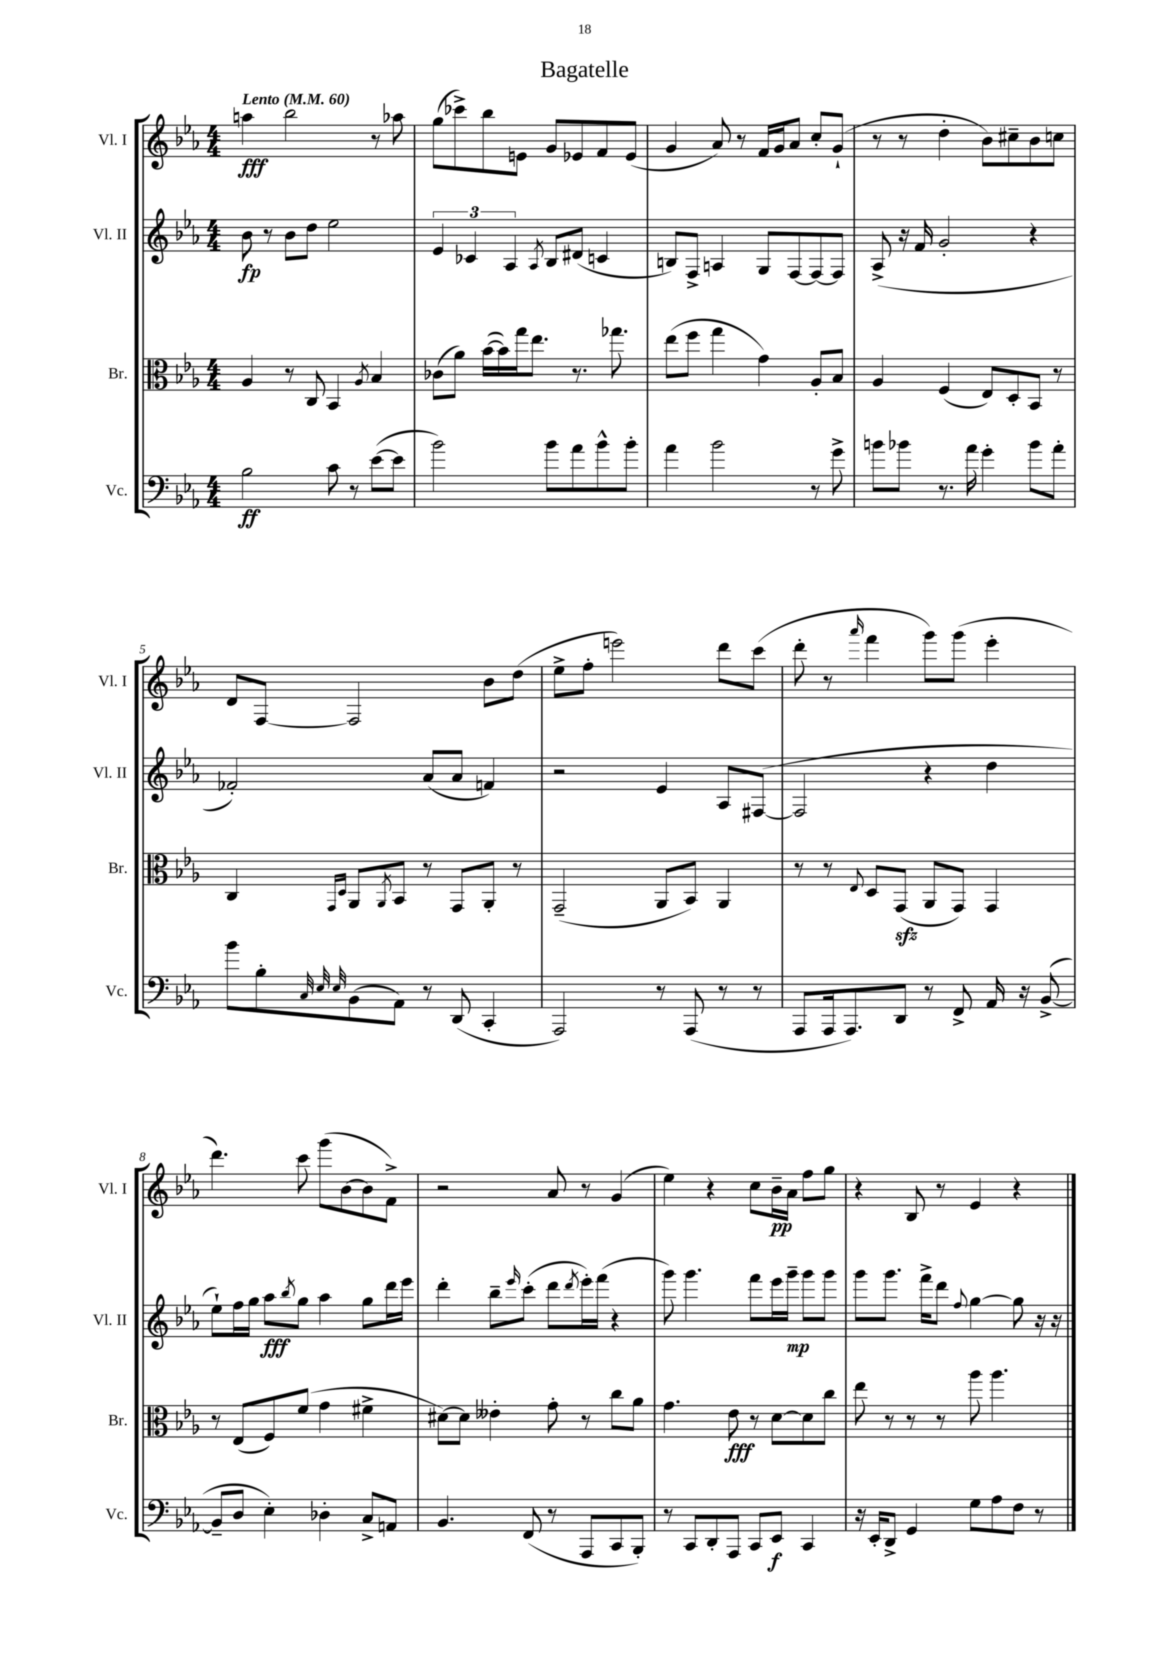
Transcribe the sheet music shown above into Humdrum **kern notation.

**kern	**dynam	**kern	**dynam	**kern	**dynam	**kern	**dynam
*part4	*part4	*part3	*part3	*part2	*part2	*part1	*part1
*staff4	*staff4	*staff3	*staff3	*staff2	*staff2	*staff1	*staff1
*I"Vc.	*	*I"Br.	*	*I"Vl. II	*	*I"Vl. I	*
*I'Vc.	*	*I'Br.	*	*I'Vl. II	*	*I'Vl. I	*
*clefF4	*	*clefC3	*	*clefG2	*	*clefG2	*
*k[b-e-a-]	*	*k[b-e-a-]	*	*k[b-e-a-]	*	*k[b-e-a-]	*
*M4/4	*	*M4/4	*	*M4/4	*	*M4/4	*
*MM60	*	*MM60	*	*MM60	*	*MM60	*
=1	=1	=1	=1	=1	=1	=1	=1
!	!	!	!	!	!	!LO:TX:a:B:t=Lento	!
2B-\	ff	4A-/	.	8b-\	fp	4aan\	fff
.	.	.	.	8r	.	.	.
.	.	8r	.	8b-\L	.	2bb-\	.
.	.	8C/	.	8dd\J	.	.	.
8c\	.	4BB-/	.	2ee-\	.	.	.
8r	.	.	.	.	.	.	.
.	.	8qA-/	.	.	.	.	.
([8e-\L	.	4B-/	.	.	.	8r	.
8e-\J]	.	.	.	.	.	8aa-X\	.
=2	=2	=2	=2	=2	=2	=2	=2
2b-\)	.	(8c-X\L	.	6e-/	.	(8gg\L	.
.	.	8a-\J)	.	.	.	8ccc-X^\)	.
.	.	.	.	6c-X/	.	.	.
.	.	([16b-\LL	.	.	.	8bb-\	.
.	.	16b-\])	.	.	.	.	.
.	.	.	.	6A-/	.	.	.
.	.	16gg\J	.	.	.	8en\J	.
.	.	8.ee-\J	.	.	.	.	.
.	.	.	.	8qA-/	.	.	.
8b-\L	.	.	.	8B-/L	.	8g/L	.
8a-\	.	8.r	.	(8d#X/J	.	8e-X/	.
8b-^^\	.	.	.	4cn/	.	8f/	.
.	.	8.gg-X\	.	.	.	.	.
8b-'\J	.	.	.	.	.	(8e-/J	.
=3	=3	=3	=3	=3	=3	=3	=3
4a-\	.	(8ee-\L	.	8Bn/L)	.	4g/	.
.	.	8ff\J	.	8F^/J	.	.	.
2b-\	.	4gg\	.	4An/	.	8a-/)	.
.	.	.	.	.	.	8r	.
.	.	4g\)	.	8G/L	.	16f/LL	.
.	.	.	.	.	.	16g/J	.
.	.	.	.	[8F/	.	8a-/J	.
8r	.	8A-'/L	.	8F/_	.	8cc'/L	.
8g^\	.	8B-/J	.	8F/J]	.	(8g`/J	.
=4	=4	=4	=4	=4	=4	=4	=4
8bn\L	.	4A-/	.	(8A-^/	.	8r	.
8b-X\J	.	.	.	16r	.	8r	.
.	.	.	.	16f/	.	.	.
8.r	.	(4F/	.	2g'/	.	4dd'\	.
16a-\	.	.	.	.	.	.	.
4g'\	.	8E-/L)	.	.	.	8b-\L)	.
.	.	8D'/	.	.	.	8cc#X~\	.
8b-\L	.	8BB-/J	.	4r	.	8b-\	.
8a-'\J	.	8r	.	.	.	8ccn\J	.
!!LO:LB:g=z
=5	=5	=5	=5	=5	=5	=5	=5
8b-\L	.	4C/	.	2f-X'/)	.	8d/L	.
8B-'\	.	.	.	.	.	[8F/J	.
32qqC/	.	.	.	.	.	.	.
32qqE-/	.	16qqGG/LL	.	.	.	.	.
32qqE-/	.	16qqD/JJ	.	.	.	.	.
(8BB-\	.	8AA-/L	.	.	.	2F/]	.
.	.	8qAA-/	.	.	.	.	.
8AA-\J)	.	8BB-/J	.	.	.	.	.
8r	.	8r	.	(8a-/L	.	.	.
(8DD/	.	8GG/L	.	8a-/J	.	.	.
4CC'/	.	8AA-'/J	.	4fn/)	.	8b-\L	.
.	.	8r	.	.	.	(8dd\J	.
=6	=6	=6	=6	=6	=6	=6	=6
2AAA-/)	.	(2GG~/	.	2r	.	8ee-^\L	.
.	.	.	.	.	.	8ff'\J	.
.	.	.	.	.	.	2eeen\)	.
8r	.	8AA-/L	.	4e-/	.	.	.
(8AAA-/	.	8BB-/J)	.	.	.	.	.
8r	.	4AA-/	.	8A-/L	.	8ddd\L	.
8r	.	.	.	([8F#X/J	.	(8ccc\J	.
=7	=7	=7	=7	=7	=7	=7	=7
8AAA-/L	.	8r	.	2F#/]	.	8ddd'\	.
16AAA-/k	.	8r	.	.	.	8r	.
8.AAA-/)	.	.	.	.	.	.	.
.	.	8qqE-/	.	.	.	16qqaaa-/	.
.	.	8D/L	.	.	.	4fff\	.
8DD/J	.	(8GGzz/J	.	.	.	.	.
8r	.	8AA-/L	.	4r	.	8ggg\L)	.
8FF^/	.	8GG/J)	.	.	.	(8ggg\J	.
16AA-/	.	4GG/	.	4dd\	.	4eee-'\	.
16r	.	.	.	.	.	.	.
([8BB-^/	.	.	.	.	.	.	.
!!LO:LB:g=z
=8	=8	=8	=8	=8	=8	=8	=8
8BB-~/L]	.	8r	.	8ee-`\L)	.	4.ddd\)	.
8D/J	.	(8E-/L	.	16ff\L	.	.	.
.	.	.	.	16gg\JJ	.	.	.
4E-'\)	.	8F/)	.	8aa-\L	fff	.	.
.	.	.	.	8qbb-/	.	.	.
.	.	(8f/J	.	8gg\J	.	8ccc\	.
4D-X'\	.	4g\	.	4aa-\	.	(8ggg\L	.
.	.	.	.	.	.	[8b-\	.
8C^/L	.	4f#X^\	.	8gg\L	.	8b-\]	.
8AAn/J	.	.	.	16ddd\L	.	8f^\J)	.
.	.	.	.	16eee-\JJ	.	.	.
=9	=9	=9	=9	=9	=9	=9	=9
4.BB-/	.	[8d#X\L)	.	4ddd'\	.	2r	.
.	.	8d#\J]	.	.	.	.	.
.	.	4e--X'\	.	8bb-~\L	.	.	.
.	.	.	.	16qqeee-/	.	.	.
(8FF/	.	.	.	(8ccc'\J	.	.	.
8r	.	8g'\	.	8ddd\L	.	8a-/	.
.	.	.	.	8qddd/	.	.	.
8AAA-/L	.	8r	.	16eee-'\L)	.	8r	.
.	.	.	.	(16fff\JJ	.	.	.
8CC/	.	8cc\L	.	4r	.	(4g/	.
8BBB-'/J)	.	8a-\J	.	.	.	.	.
=10	=10	=10	=10	=10	=10	=10	=10
8r	.	4.g\	.	8ggg\)	.	4ee-\)	.
8CC/L	.	.	.	4.ggg\	.	.	.
8DD'/	.	.	.	.	.	4r	.
8AAA-/J	.	8e-\	fff	.	.	.	.
8CC/L	.	8r	.	8fff\L	.	8cc\L	.
8EE-/J	f	[8d\L	.	16eee-\L	.	16b-~\L	pp
.	.	.	.	16ggg~\JJ	mp	16a-\JJ	.
4CC/	.	8d\]	.	8ggg\L	.	8ff\L	.
.	.	8cc\J	.	8ggg\J	.	8gg\J	.
=11	=11	=11	=11	=11	=11	=11	=11
16r	.	8ee-\	.	8ggg\L	.	4r	.
16EE-'/KL	.	.	.	.	.	.	.
8DD^/J	.	8r	.	8.ggg\J	.	.	.
4GG/	.	8r	.	.	.	8B-/	.
.	.	.	.	16fff^\KL	.	.	.
.	.	8r	.	8ddd\J	.	8r	.
.	.	.	.	8qqff/	.	.	.
8G\L	.	8aa-\	.	[4gg\	.	4e-/	.
8A-\	.	4.aa-\	.	.	.	.	.
8F\J	.	.	.	8gg\]	.	4r	.
8r	.	.	.	16r	.	.	.
.	.	.	.	16r	.	.	.
==	==	==	==	==	==	==	==
*-	*-	*-	*-	*-	*-	*-	*-
